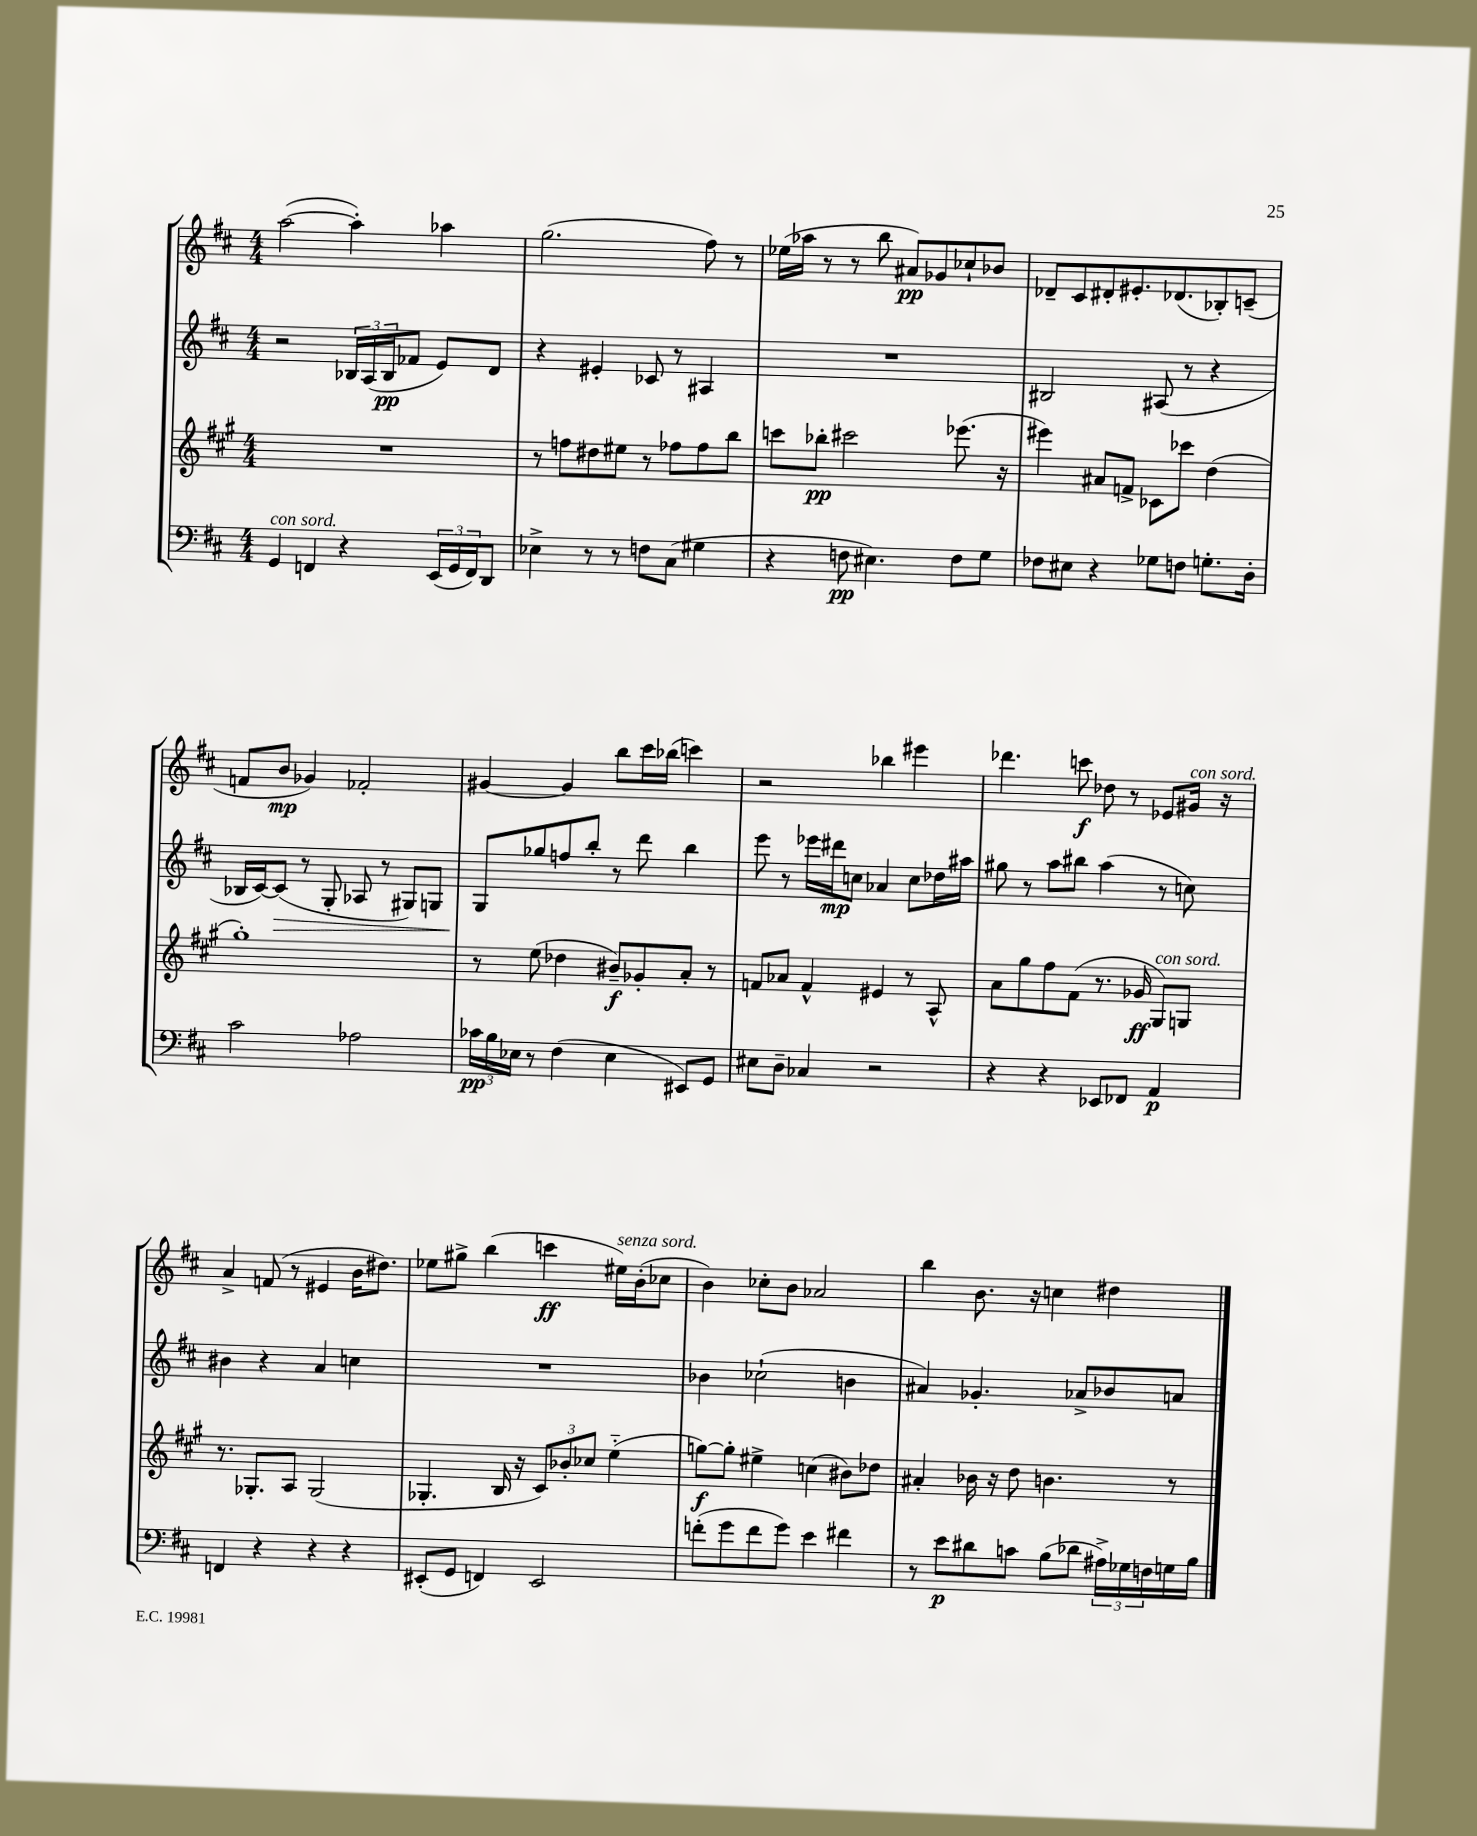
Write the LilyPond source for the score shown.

<<
\new StaffGroup <<
\new Staff = "s0" {
    \clef treble \key d \major \numericTimeSignature \time 4/4
    a''2~( a''4-.) aes''4 |
    g''2.( fis''8) r8 |
    ees''16( aes''16 r8 r8 b''8 ais'8\pp) ges'8 ces''8-! bes'8 |
    des'8-- cis'8 dis'8-. eis'8.-. des'8.( bes8-.) c'8--( |
    f'8 b'8\mp ges'4) fes'2-. |
    gis'4~ gis'4 b''8 cis'''16 bes''16( c'''4) |
    r2 bes''4 eis'''4 |
    des'''4. c'''8\f des''8 r8 ees'8 gis'16^\markup { \italic "con sord." } r16 |
    a'4-> f'8( r8 eis'4 b'16 dis''8.) |
    ees''8 gis''8-> b''4( c'''4\ff eis''16^\markup { \italic "senza sord." }) b'16-.( ces''8 |
    b'4) ces''8-. b'8 aes'2 |
    b''4 b'8. r16 c''4 dis''4 \bar "|." |
}
\new Staff = "s1" {
    \clef treble \key d \major \numericTimeSignature \time 4/4
    r2 \tuplet 3/2 { bes16 a16( bes16\pp } fes'8 e'8) d'8 |
    r4 eis'4-. ces'8 r8 ais4 |
    R1 |
    bis2 ais8( r8 r4 |
    bes16 cis'16~) cis'8\>( r8 g8-. aes8 r8 gis8) g8 |
    g8\! ges''8 f''8 b''8-. r8 d'''8 b''4 |
    e'''8 r8 ees'''16 dis'''16\mp c''8 aes'4 c''8 des''16 ais''16 |
    gis''8 r8 a''8 bis''8 a''4( r8 c''8) |
    bis'4 r4 a'4 c''4 |
    R1 |
    bes'4 ces''2-!( b'4 |
    ais'4) ges'4.-. aes'8-> bes'8 a'8 \bar "|." |
}
\new Staff = "s2" {
    \clef treble \key a \major \numericTimeSignature \time 4/4
    R1 |
    r8 f''8 dis''8 eis''8 r8 fes''8 fes''8 b''8 |
    c'''8 bes''8-.\pp cis'''2 ees'''8.( r16 |
    eis'''4) ais'8 f'8-> ces'8 ces'''8 d''4( |
    gis''1-.) |
    r8 e''8( des''4 bis'8--\f) ges'8-. a'8-. r8 |
    f'8 aes'8 f'4-^ eis'4 r8 a8-^ |
    a'8 gis''8 fis''8 fis'8( r8. ges'16\ff gis8^\markup { \italic "con sord." }) g8 |
    r8. ges8.-. a8 ges2( |
    ges4.-. b16 r16 \tuplet 3/2 { cis'8) bes'8-. ces''8 } e''4-_( |
    g''8~\f) g''8-. eis''4-> c''4( bis'8) des''8 |
    ais'4-. bes'16 r16 d''8 b'4. r8 \bar "|." |
}
\new Staff = "s3" {
    \clef bass \key d \major \numericTimeSignature \time 4/4
    g,4^\markup { \italic "con sord." } f,4 r4 \tuplet 3/2 { e,16( g,16 f,16) } d,8 |
    ees4-> r8 r8 f8 cis8( gis4 |
    r4 f8\pp eis4.) f8 g8 |
    fes8 eis8 r4 ges8 f8 g8.-. d16-. |
    cis'2 aes2 |
    \tuplet 3/2 { ces'16\pp b16 ees16 } r8 fis4( ees4 eis,8) g,8 |
    eis8 d8-- ces4 r2 |
    r4 r4 ees,8 fes,8 a,4\p |
    f,4 r4 r4 r4 |
    eis,8-.( g,8 f,4) eis,2 |
    f'8-.( g'8 f'8 g'8) e'4 fis'4 |
    r8 e'8\p dis'8 c'8 b8( des'8 \tuplet 3/2 { ais16->) ges16 f16 } g16 b16 \bar "|." |
}
>>
>>
\layout { \context { \Score \remove "Bar_number_engraver" } }
